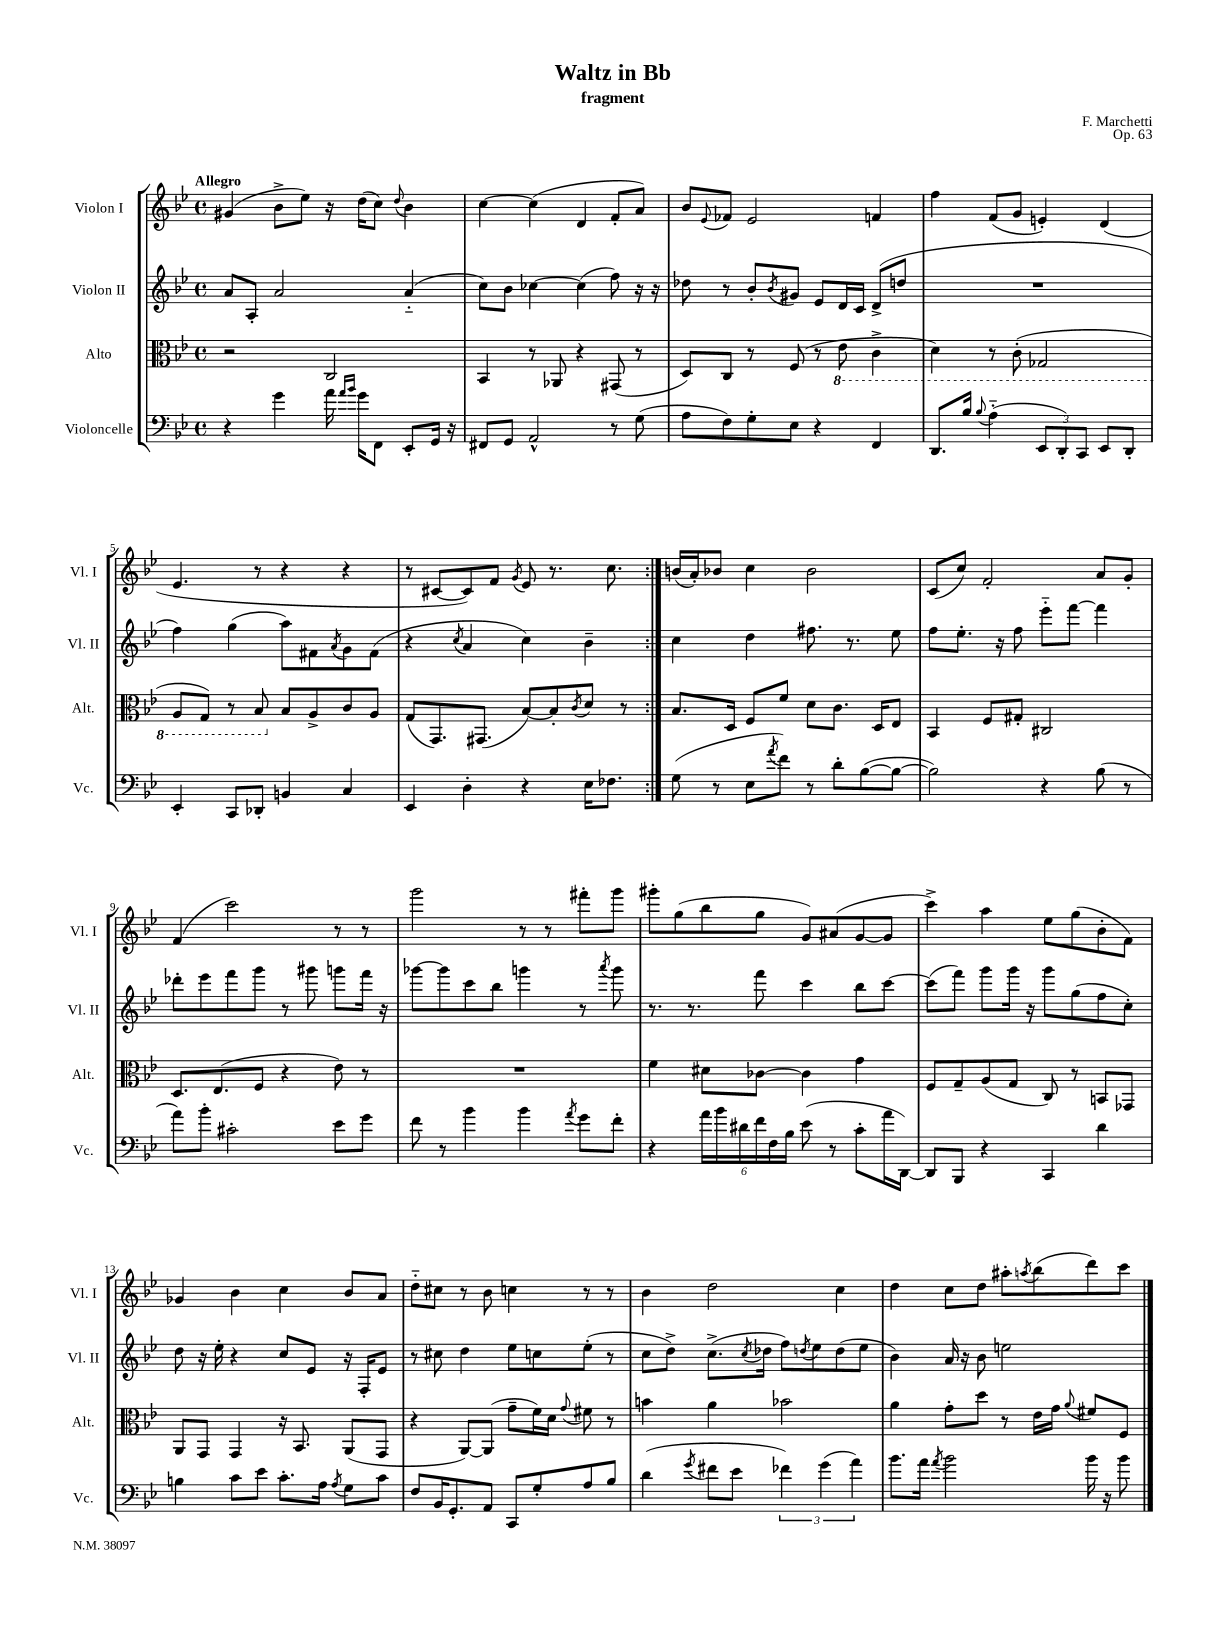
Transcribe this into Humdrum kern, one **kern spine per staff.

**kern	**kern	**kern	**kern
*staff4	*staff3	*staff2	*staff1
*clefF4	*clefC3	*clefG2	*clefG2
*k[b-e-]	*k[b-e-]	*k[b-e-]	*k[b-e-]
*M4/4	*M4/4	*M4/4	*M4/4
*met(c)	*met(c)	*met(c)	*met(c)
4r	2r	8a	(4g#
.	.	8A'	.
4g	.	2a	8b-^
.	.	.	8ee-)
16a	2C	.	16r
16qqa	.	.	.
16qqb-	.	.	.
16g	.	.	(16dd
8FF	.	.	8cc)
.	.	.	8qqdd
8EE-'	.	(4a'~	4b-
16GG	.	.	.
16r	.	.	.
=	=	=	=
8FF#	4BB-	8cc)	[4cc
8GG	.	8b-	.
2AA^^	8r	[4cc-	(4cc]
.	8AA-	.	.
.	4r	(4cc-]	4d
8r	(8GG#	8ff)	8f'
(8G	8r	16r	8a)
.	.	16r	.
=	=	=	=
8A	8D)	8dd-	8b-
.	.	.	8qqe-
8F)	8C	8r	8f-
8G'	8r	8b-'	2e-
.	.	8qb-	.
8E-	(8F	8g#	.
4r	8r	8e-	.
.	8E-	16d	.
.	.	16c	.
4FF	4C^	(8d^	4f
.	.	8dd	.
=	=	=	=
8.DD	4D)	1r	4ff
16B-	.	.	.
8qqB-	.	.	.
(4A'~	8r	.	(8f
.	(8C'	.	8g
12EE-	2GG-	.	4e')
12DD')	.	.	.
12CC	.	.	.
8EE-	.	.	(4d
8DD'	.	.	.
=	=	=	=
4EE-'	8AA	4ff)	4.e-
.	8GG)	.	.
8CC	8r	(4gg	.
8DD-'	8BB-	.	8r
4BB	8B-	8aa)	4r
.	8A^	8f#	.
.	.	8qa	.
4C	8c	8g	4r
.	8A	(8f#	.
=	=	=	=
4EE-	(8G	4r	8r
.	8.GG)	.	[8c#
.	.	8qcc	.
4D'	.	4a	8c#])
.	(8.GG#	.	.
.	.	.	8f
.	.	.	8qg
4r	[8B-)	4cc)	8e-
.	8B-']	.	8.r
.	8qc	.	.
16E-	8d	4b-~	.
8.F-	.	.	8.cc
.	8r	.	.
=:|!	=:|!	=:|!	=:|!
(8G	8.B-	4cc	(16b
.	.	.	16a')
8r	.	.	8b-
.	16D	.	.
8E-	8F	4dd	4cc
8qa	.	.	.
8f)	8f	.	.
8r	8d	8.ff#	2b-
8d'	8.c	.	.
.	.	8.r	.
([8B-	.	.	.
.	16D	.	.
8B-_	8E-	8ee-	.
=	=	=	=
2B-])	4BB-	8ff	(8c
.	.	8.ee-'	8cc)
.	8F	.	2f'
.	.	16r	.
.	8G#'	8ff	.
4r	2C#	8eee-'~	.
.	.	[8fff	.
(8B-	.	4fff]	8a
8r	.	.	8g'
=	=	=	=
8a)	8.D	8ddd-'	(4f
8b-'	.	8eee-	.
.	(8.E-	.	.
2c#'	.	8fff	2ccc)
.	8F	8ggg	.
.	4r	8r	.
.	.	8ggg#	.
8e-	8e-)	8ggg	8r
8g	8r	16fff	8r
.	.	16r	.
=	=	=	=
8f	1r	[8ggg-	2ggg
8r	.	8ggg-]	.
4b-	.	8ccc	.
.	.	8bb-	.
4b-	.	4ggg	8r
.	.	.	8r
8qa	.	.	.
8g	.	8r	8fff#'
.	.	8qaaa	.
8f'	.	8ggg	8ggg
=	=	=	=
4r	4f	8.r	8ggg#'
.	.	.	(8gg
.	.	8.r	.
24a	8d#	.	8bb-
24b-	.	.	.
24d#	.	.	.
24f	[8c-	8fff	8gg
24F	.	.	.
24B-	.	.	.
(8e-	4c-]	4ccc	8g)
8r	.	.	(8a#
8c'	4g	8bb-	[8g
16a	.	[8ccc	8g]
[16DD)	.	.	.
=	=	=	=
8DD]	8F	(8ccc]	4ccc^)
8BBB-	8G~	8fff)	.
4r	(8A	8ggg	4aa
.	8G	16ggg	.
.	.	16r	.
4CC	8C)	8ggg	8ee-
.	8r	(8gg	(8gg
4d	8BB	8ff	8b-'
.	8GG-	8cc')	8f)
=	=	=	=
4B	8AA	8dd	4g-
.	8GG	16r	.
.	.	16ee-'	.
8c	4GG	4r	4b-
8e-	.	.	.
8.c'	16r	8cc	4cc
.	8.BB-	.	.
.	.	8e-	.
16A	.	.	.
8qA	.	.	.
8G	(8AA	16r	8b-
.	.	16F'	.
8c	8GG	8e-	8a
=	=	=	=
8F	4r	8r	8dd'~
16BB-	.	8cc#	8cc#
8.GG'	.	.	.
.	[8AA)	4dd	8r
8AA	(8AA]	.	8b-
8CC	8g~	8ee-	4cc
8G'	16f)	8cc	.
.	16d	.	.
.	8qqg	.	.
8A	8f#	(8ee-'	8r
8B-	8r	8r	8r
=	=	=	=
(4d	4b	8cc	4b-
.	.	8dd^)	.
8qg	.	.	.
8f#	4a	(8.cc^	2dd
8e-	.	.	.
.	.	8qcc	.
.	.	16dd-	.
6f-)	2b-	8ff)	.
.	.	8qdd	.
.	.	8ee-	.
(6g	.	.	.
.	.	(8dd	4cc
6a)	.	.	.
.	.	8ee-	.
=	=	=	=
8.b-	4a	4b-)	4dd
16a	.	.	.
8qa	.	.	.
2b-	8g'	16a	8cc
.	.	16r	.
.	8dd	8b-	8dd
.	8r	2ee	8aa#'
.	.	.	8qaa
.	16e-	.	(8bb-
.	16g	.	.
.	8qqa	.	.
16b-	8f#	.	8ddd)
16r	.	.	.
8b-	8F	.	8ccc
==	==	==	==
*-	*-	*-	*-
